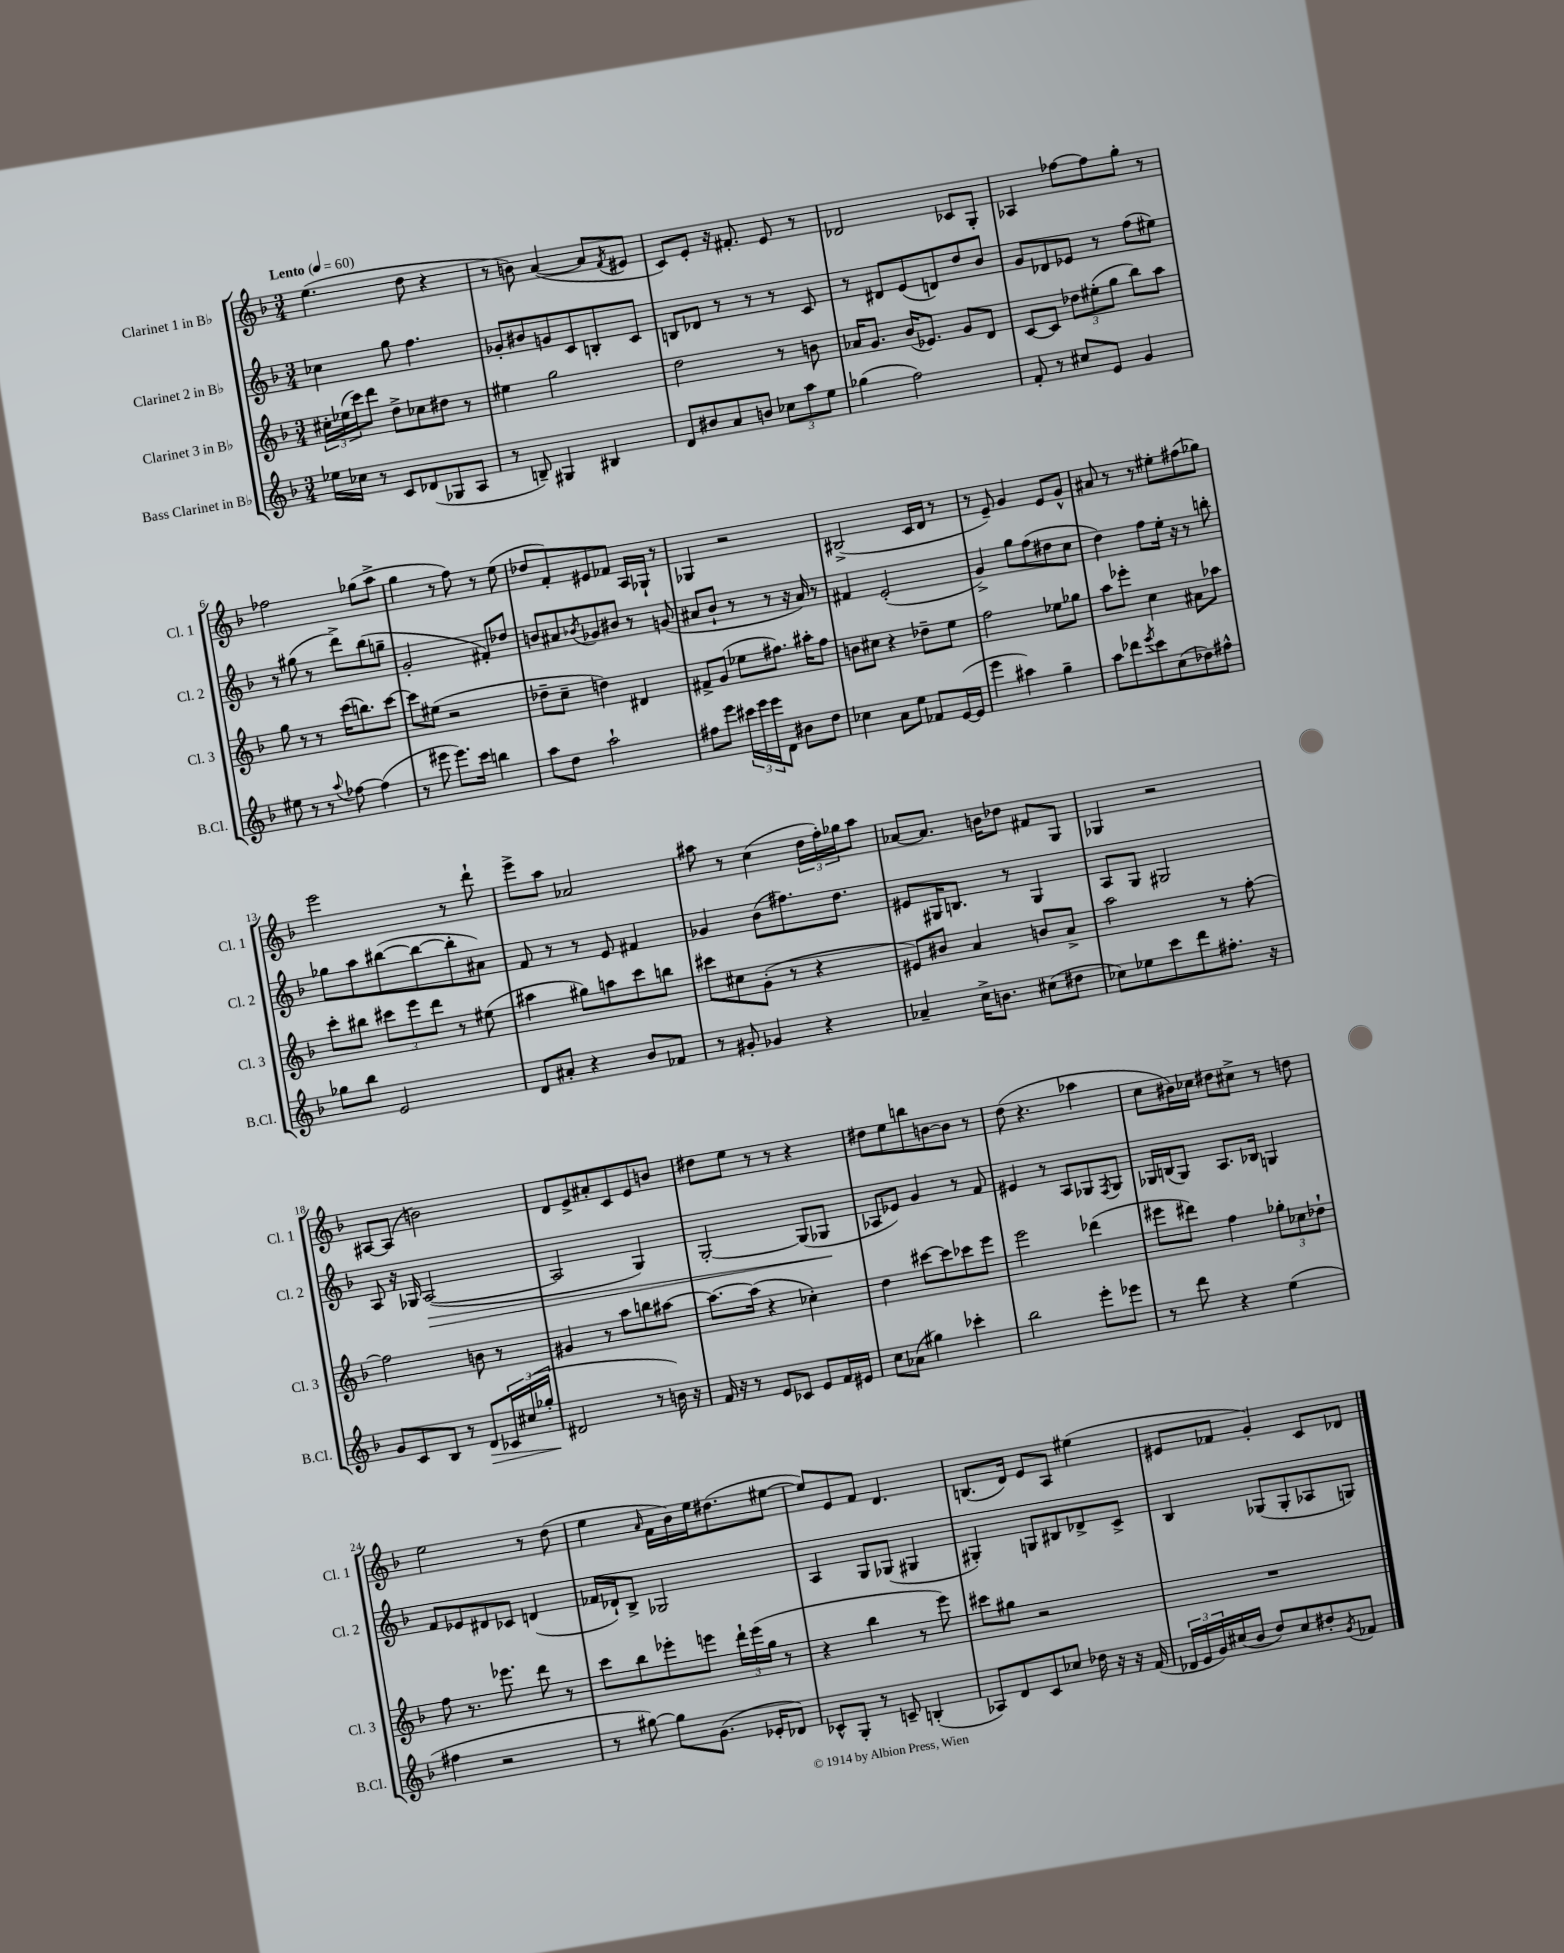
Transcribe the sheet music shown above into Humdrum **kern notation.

**kern	**kern	**kern	**kern
*staff4	*staff3	*staff2	*staff1
*clefG2	*clefG2	*clefG2	*clefG2
*k[b-]	*k[b-]	*k[b-]	*k[b-]
*M3/4	*M3/4	*M3/4	*M3/4
*MM60	*MM60	*MM60	*MM60
16ee-	24cc#'	4cc-	(4.ee
.	(24ee-	.	.
16cc-	.	.	.
.	24ccc)	.	.
8r	8ddd	.	.
8c	8dd^	8gg	.
(8d-	8cc-	4.ff	8dd
8G-	8dd#	.	4r
8A	8r	.	.
=	=	=	=
8r	4ee#	8g-'	8r
8B~)	.	8b#	8b)
4G#	2gg	8g	([4a
.	.	8c	.
4B#	.	8B'	8a]
.	.	.	8qf
.	.	8c	8e#
=	=	=	=
8d	2dd	8B	8c)
8b#	.	8d-	8e'
8a	.	8r	16r
.	.	.	8.f#'
8b	.	8r	.
12cc-	8r	8r	8e
12aa	.	.	.
.	8b	8c	8r
12ee	.	.	.
=	=	=	=
(4gg-	16a-	8r	2d-
.	8.g	.	.
.	.	8d#	.
2ff)	(16b-	(8e	.
.	8.e-)	.	.
.	.	8d)	.
.	8g	8dd	8c-
.	8d	8b-	8G'
=	=	=	=
8f'	[8c	8g	4A-
8r	8c]	8d-	.
8cc#	12dd-	8e-	[8ff-
.	(12ee#'	.	.
8e	.	8r	8ff-]
.	12gg	.	.
4g	8bb-)	(8ff	8gg'
.	8aa	8ee#)	8r
=	=	=	=
8ee#	8gg	8r	2ff-
8r	8r	(8gg#	.
8r	8r	8r	.
8qqaa	.	.	.
[8ff-	(16ccc	8ddd^)	.
.	8.bb)	.	.
(4ff-]	.	(8bb-	(8gg-
.	[8ccc	8gg~	8aa^
=	=	=	=
8r	8ccc]	2g'	4gg
8eee#	(8ee#	.	.
8.eee#)	2r	.	8r
.	.	.	8ff)
16ccc	.	.	.
4bb	.	8f#')	8r
.	.	8dd-	(8ee
=	=	=	=
8aa	8dd-~	8b	8dd-
8dd	8cc~	8a#	8f')
.	.	8qb-	.
2aa`	4dd)	8g-	8e#
.	.	8b#	8f-
.	4d#	8r	16A
.	.	.	16G-`
.	.	(8g	8r
=	=	=	=
8ff#	8f#^	8a#	4G-
8eee	(8g	8b-`	.
24ccc#	8ee-	8r	2r
24eee	.	.	.
24eee	.	.	.
8d	8.ff#)	8r	.
8b#	.	16r	.
.	16aa#'	16a#)	.
8dd	8ff#	8r	.
=	=	=	=
4cc-	8b	4f#	(2B#^
.	8cc#	.	.
8a	4r	(2e'	.
8ee	.	.	.
8f-	8dd-~	.	16c
.	.	.	16d
([16e	8ee	.	8r
16e]	.	.	.
=	=	=	=
4eee	2ff	4g^)	8r
.	.	.	8e~)
4aa#)	.	8gg	4g
.	.	(8ff	.
4gg~	8ee-	8dd#	8e
.	8gg-	8cc	8g^^
=	=	=	=
8aa	8aa	4dd)	8a#
8ddd-	8eee-'	.	8r
8qeee	.	.	.
8ccc	4cc	8ff	8r
(8cc	.	16ee'	8ee#'
.	.	16r	.
8dd-)	8a#	8r	(8ff#
8ff#^^	8aa-	8bb'	8gg-)
=	=	=	=
8gg-	8ccc'	8gg-	2eee
8bb-	8bb#	8aa	.
2e	12ccc#	([8bb#	.
.	12eee	.	.
.	.	8bb#_	.
.	12ddd	.	.
.	8r	8bb#']	8r
.	(8ee#	8a#)	8ddd`
=	=	=	=
8d	4aa#	8f	8eee^
8a#'	.	8r	8aa
4r	8gg#)	8r	2a-
.	8aa	8e	.
8b-	8ccc	4f#	.
8f-	8bb	.	.
=	=	=	=
8r	8ccc#	4g-	8aa#
8g#'	8cc#	.	8r
4g-	(8g'	(8b-	(4cc
.	8r	8.ff#)	.
4r	4r	.	24dd
.	.	.	24ff')
.	.	8.dd	.
.	.	.	24gg-
.	.	.	8aa#
=	=	=	=
4a-~	8e#)	8e#	[8a-
.	8b#	16G#	8.a-]
.	.	8.B	.
16cc^	4a	.	.
8.b	.	.	16b
.	.	8r	8dd-
(8cc#	8b	4G#	8f#
8dd#	8a^	.	8G
=	=	=	=
8cc-)	2aa	8A	4G-
8ee-	.	8G	.
8ccc	.	2G#	2r
8ddd	.	.	.
8.ff#'	8r	.	.
.	[8ff'	.	.
16r	.	.	.
=	=	=	=
8g	2ff]	8A	[8A#
8c	.	16r	(8A#]
.	.	16G-	.
8B-	.	([2A	2b)
8r	.	.	.
8d	8b	.	.
24c-	8r	.	.
(24cc#	.	.	.
24gg-'	.	.	.
=	=	=	=
2d#	4g#	2A]	8d
.	.	.	8e^
.	8r	.	8a#'
.	8aa	.	8c
8r	8bb	4G)	8e
16b)	[8aa#	.	8b
16r	.	.	.
=	=	=	=
16f	8.aa#_	[2G'	8dd#
16r	.	.	.
8r	.	.	8ee
.	(16aa#]	.	.
8e	4r	.	8r
8c-	.	.	8r
8e	4cc-')	(8G]	4r
16f	.	8G-	.
16e#	.	.	.
=	=	=	=
8cc	4dd	8A-	8dd#
(8a-	.	8e-)	8ee
4gg#)	[8ccc#	4g	8bb
.	8ccc#]	.	[8b
4ccc-'	8ccc-	8r	8b]
.	8eee	8f	8r
=	=	=	=
2bb-	2eee	4e#	(8dd
.	.	.	4.r
.	.	8r	.
.	.	8A	.
8eee'	(4ddd-	8G-	4aa-
.	.	8qF	.
8eee-	.	8G-	.
=	=	=	=
8r	8eee#	16G-	8cc
.	.	(16B	.
8ddd	8ddd#)	8G-)	16b#)
.	.	.	16cc-
4r	4ff	8.A	8dd#
.	.	.	8cc#^
.	.	16B-	.
(4ee	12gg-'	4G	8r
.	12cc-	.	.
.	.	.	8dd
.	12dd-`	.	.
=	=	=	=
4ff#	8ff	8f	2ee
.	8.r	8e-	.
2r	.	8d#	.
.	8.eee-	.	.
.	.	8c-	.
.	8ddd	(4d	8r
.	8r	.	(8dd
=	=	=	=
8r	8ccc	16f-	4ee
.	.	16d-`)	.
[8gg#)	8bb-	8B-^	.
.	.	.	16qqa
8gg#]	8eee-'	2G-	16f
.	.	.	16b-)
(8.g	8eee	.	16ee
.	.	.	(8.dd#
.	24ddd`	.	.
.	(24eee	.	.
16e-'	.	.	.
.	24gg	.	.
8d-)	8r	.	[8ee#
=	=	=	=
8c-^^	4r	4A	8ee#])
8G'	.	.	8e
8r	4bb-	8G	8f
8c~	.	(8G-	4.d
(4B'	8r	4G#	.
.	8eee)	.	.
=	=	=	=
8A-)	8ccc#	4G#')	(8.B
8d	8gg#	.	.
.	.	.	16d)
8c	2r	8G	8e
8cc-	.	8B#	8A
16dd-	.	8d-^	(4ee#
16r	.	.	.
16r	.	8c^	.
(16f	.	.	.
=	=	=	=
24d-	2.r	4B-	8e#
24e	.	.	.
24g)	.	.	.
(16cc#	.	.	8f-
16b-	.	.	.
8dd)	.	(8G-	4g')
8cc#	.	8G-'	.
8dd#'	.	8A-	8c
8qg	.	.	.
8f-	.	8G)	8d-
==	==	==	==
*-	*-	*-	*-
